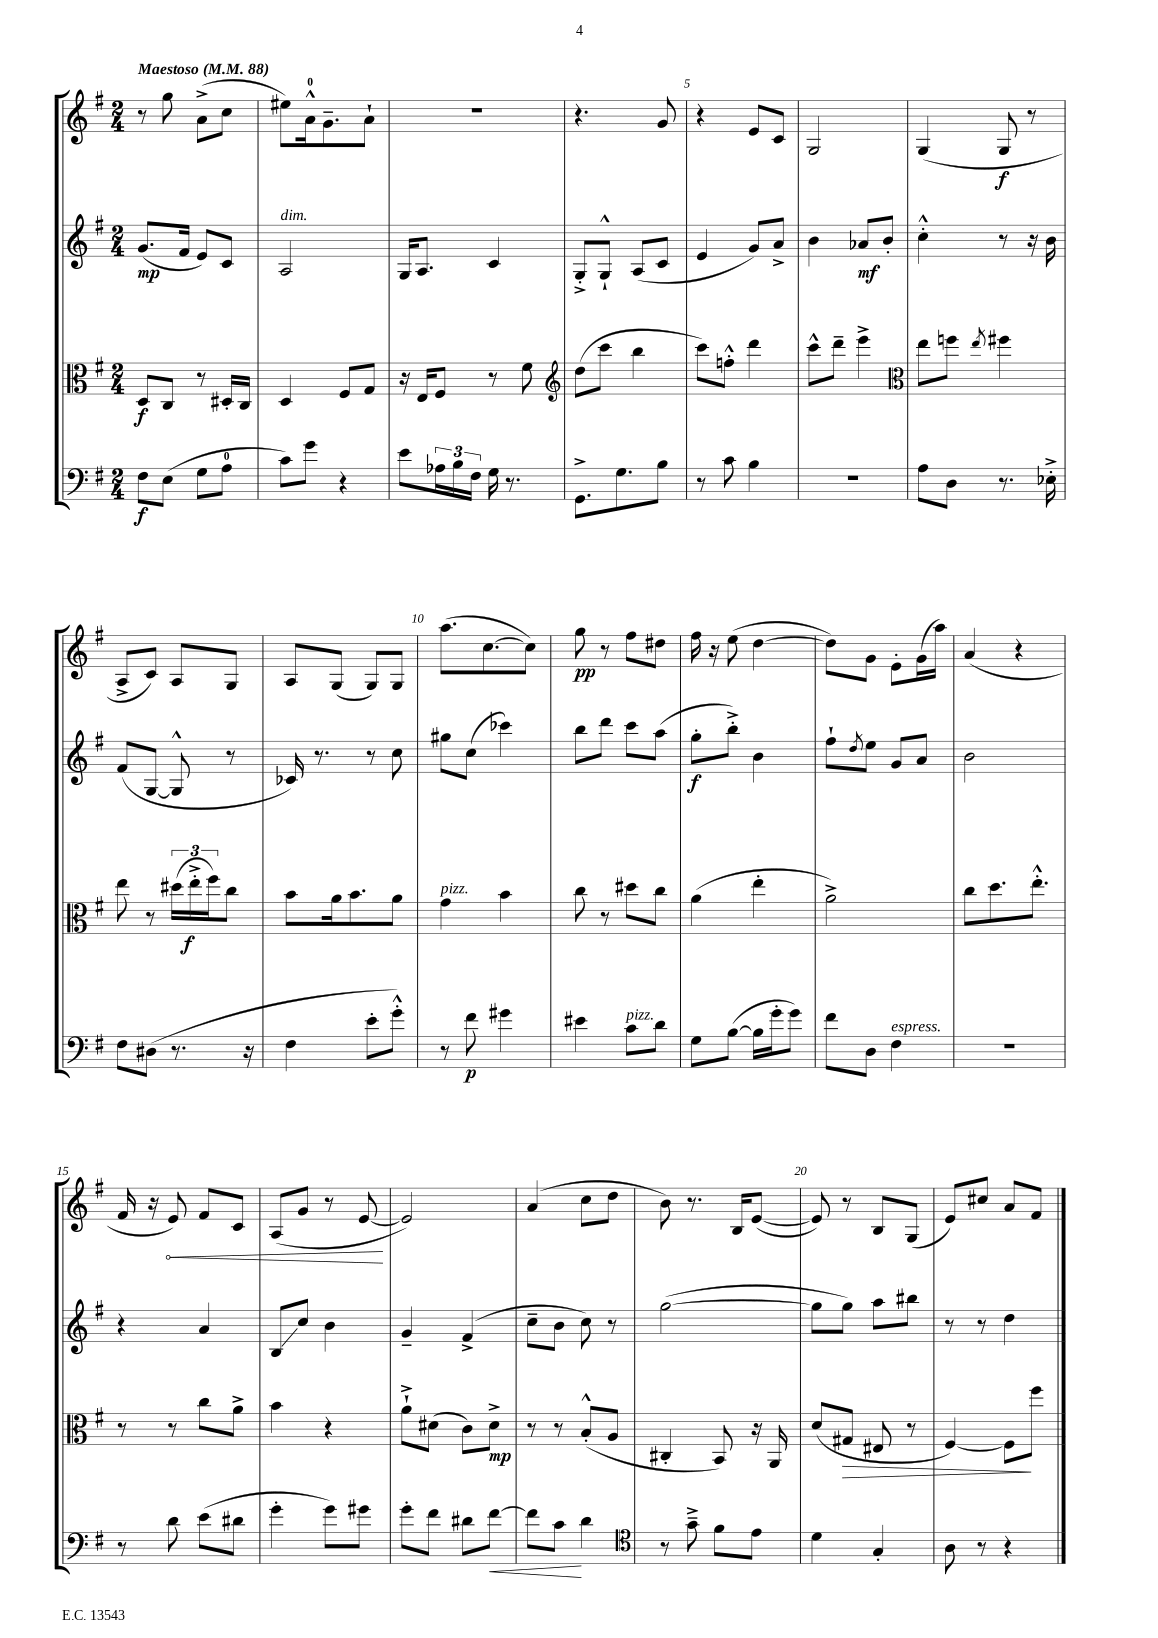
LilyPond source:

<<
\new StaffGroup <<
\new Staff = "s0" {
    \clef treble \key g \major \numericTimeSignature \time 2/4 \tempo "Maestoso" 4 = 88
    r8 g''8 a'8->( c''8 |
    eis''8) a'16-0-^ g'8.-- a'8-! |
    R2 |
    r4. g'8 |
    r4 e'8 c'8 |
    g2 |
    g4( g8\f r8 |
    a8-> c'8) a8 g8 |
    a8 g8( g8) g8 |
    a''8.( c''8.~ c''8) |
    g''8\pp r8 fis''8 dis''8 |
    fis''16 r16 e''8( d''4~ |
    d''8) g'8 e'8-. g'16( a''16) |
    a'4( r4 |
    fis'16 r16 \once \override Hairpin.circled-tip = ##t e'8\<) fis'8 c'8 |
    a8( g'8 r8 e'8~\! |
    e'2) |
    a'4( c''8 d''8 |
    b'8) r8. b16 e'8~( |
    e'8) r8 b8 g8( |
    e'8) cis''8 a'8 fis'8 \bar "|." |
}
\new Staff = "s1" {
    \clef treble \key g \major \numericTimeSignature \time 2/4
    g'8.\mp( fis'16 e'8) c'8 |
    a2^\markup { \italic "dim." } |
    g16 a8. c'4 |
    g8-.-> g8-!-^ a8( c'8 |
    e'4 g'8) a'8-> |
    b'4 aes'8\mf b'8-. |
    c''4-.-^ r8 r16 b'16 |
    fis'8( g8~ g8-^ r8 |
    ces'16) r8. r8 c''8 |
    gis''8 c''8( ces'''4) |
    b''8 d'''8 c'''8 a''8( |
    g''8-.\f b''8-.->) b'4 |
    fis''8-! \acciaccatura { d''8 } e''8 g'8 a'8 |
    b'2 |
    r4 a'4 |
    b8\glissando c''8 b'4 |
    g'4-- fis'4->( |
    c''8-- b'8 c''8) r8 |
    g''2~( |
    g''8 g''8) a''8 bis''8 |
    r8 r8 d''4 \bar "|." |
}
\new Staff = "s2" {
    \clef alto \key g \major \numericTimeSignature \time 2/4
    d8\f c8 r8 dis16-. c16 |
    d4 fis8 g8 |
    r16 e16 fis8 r8 fis'8 |
    \clef treble d''8( c'''8 b''4 |
    c'''8) f''8-.-^ d'''4 |
    c'''8-^ d'''8-- e'''4-> |
    \clef alto e''8 f''8 \acciaccatura { e''8 } fis''4 |
    e''8 r8 \tuplet 3/2 { dis''16( e''16-.->\f fis''16) } c''8 |
    b'8 a'16 b'8. a'8 |
    g'4^\markup { \italic "pizz." } b'4 |
    c''8 r8 dis''8 c''8 |
    a'4( e''4-. |
    a'2->) |
    c''8 d''8. e''8.-.-^ |
    r8 r8 c''8 a'8-> |
    b'4 r4 |
    a'8-!-> dis'8( c'8) dis'8->\mp |
    r8 r8 b8-.-^( a8 |
    cis4-. b,8) r16 a,16 |
    d'8( gis8\> eis8 r8 |
    fis4~) fis8\! fis''8 \bar "|." |
}
\new Staff = "s3" {
    \clef bass \key g \major \numericTimeSignature \time 2/4
    fis8\f e8( g8 a8-0 |
    c'8) g'8 r4 |
    e'8 \tuplet 3/2 { aes16 b16 fis16 } g16 r8. |
    g,8.-> g8. b8 |
    r8 c'8 b4 |
    R2 |
    a8 d8 r8. ees16-.-> |
    fis8 dis8( r8. r16 |
    fis4 e'8-. g'8-.-^) |
    r8 fis'8\p gis'4 |
    eis'4 c'8^\markup { \italic "pizz." } d'8 |
    g8 b8~( b16 g'16-. g'8) |
    fis'8 d8 fis4^\markup { \italic "espress." } |
    r2 |
    r8 d'8 e'8( dis'8 |
    g'4-. g'8) gis'8 |
    g'8-. fis'8 dis'8 fis'8~\< |
    fis'8 c'8\! d'4 |
    \clef tenor r8 g'8---> fis'8 e'8 |
    d'4 g4-. |
    a8 r8 r4 \bar "|." |
}
>>
>>
\layout { \context { \Score \override BarNumber.break-visibility = ##(#f #t #t) barNumberVisibility = #(every-nth-bar-number-visible 5) } }
